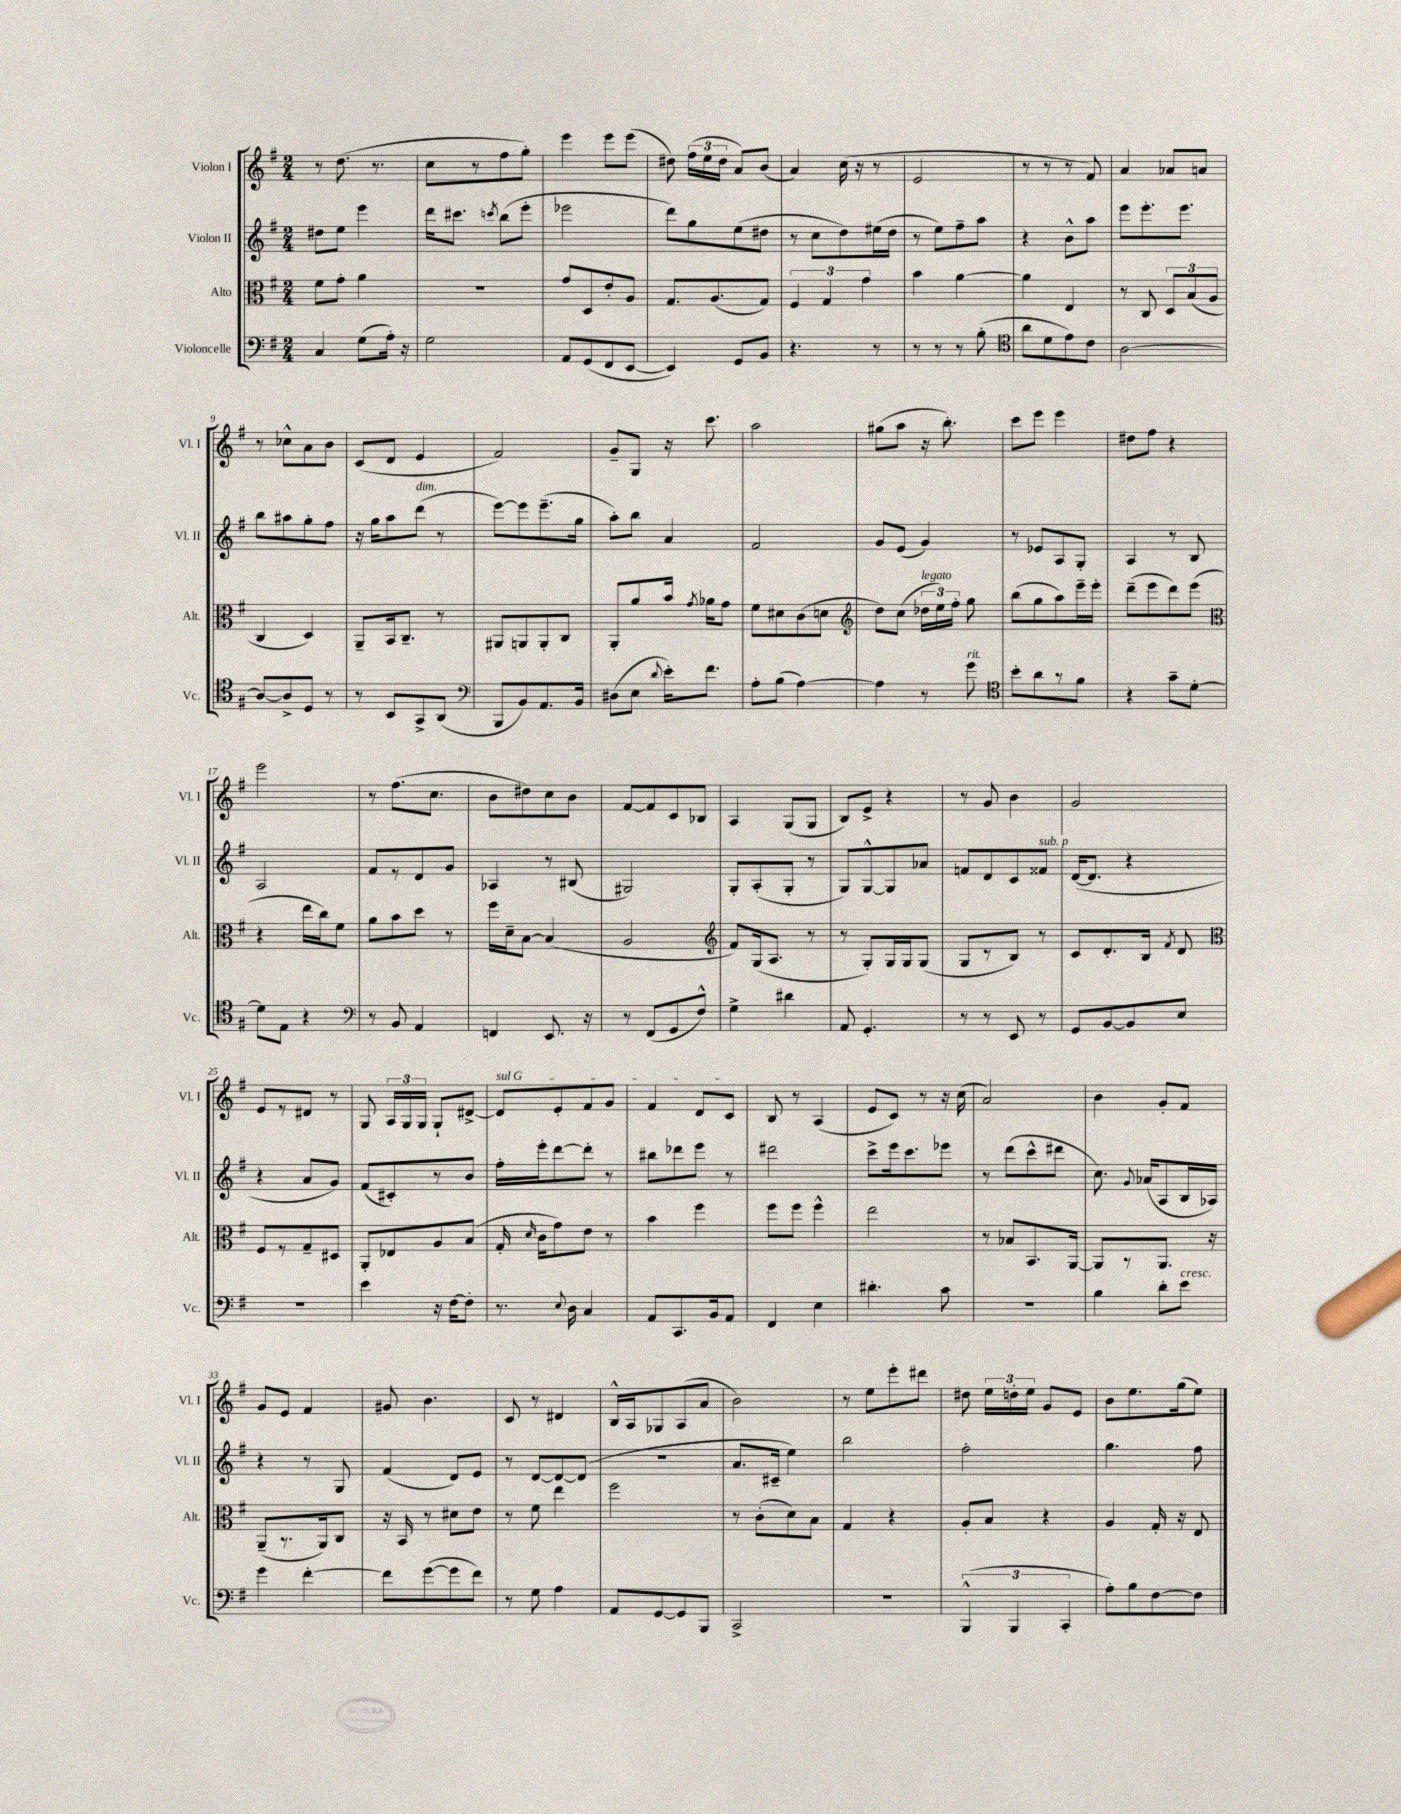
<<
\new StaffGroup <<
\new Staff = "s0" \with { instrumentName = "Violon I" shortInstrumentName = "Vl. I" } {
    \clef treble \key g \major \numericTimeSignature \time 2/4
    \autoBeamOff r8 d''8.( r8. |
    c''8[ r8 fis''8 g''8]-.) |
    e'''4 e'''8[ e'''8]( |
    dis''8) \tuplet 3/2 { fis''16[( e''16 dis''16] } a'8[) b'8]( |
    a'4) c''16( r16 r8 |
    e'2 |
    r8 r8 r8 fis'8) |
    a'4 aes'8[ a'8] |
    r8 ces''8[-^ a'8 b'8] |
    c'8[( d'8] e'4 |
    fis'2) |
    g'8[-- g8] r16 c'''8. |
    a''2 |
    gis''8[( a''8] r16 b''8.-.) |
    c'''8[ e'''8] e'''4 |
    dis''8[ fis''8] r4 |
    e'''2 |
    r8 fis''8.[( c''8.] |
    b'8[ dis''8) c''8 b'8] |
    fis'8[~ fis'8 c'8 bes8] |
    a4 g8[( g8] |
    b8[) e'8]-> r4 |
    r8 g'8 b'4 |
    g'2 |
    e'8[ r8 dis'8] r8 |
    g8 \tuplet 3/2 { a16[ g16 g16] } g8[-! dis'8]~-> |
    \once \override TextSpanner.bound-details.left.text = \markup { \italic "sul G" } dis'8[\startTextSpan e'8-. fis'8 g'8] |
    fis'4 d'8[ c'8]\stopTextSpan |
    b8 r8 a4( |
    e'8[ c'8]) r8 r16 c''16( |
    a'2) |
    b'4 g'8[-. fis'8] |
    g'8[ e'8] fis'4 |
    gis'8 b'4. |
    c'8 r8 dis'4 |
    b16[-^ a16 ges8 a8( a'8] |
    b'2) |
    r8 e''8[ e'''8-. dis'''8] |
    dis''8 \tuplet 3/2 { e''16[ d''16-. e''16] } g'8[ e'8] |
    b'8[ e''8. g''16( e''8]) \bar "|." |
}
\new Staff = "s1" \with { instrumentName = "Violon II" shortInstrumentName = "Vl. II" } {
    \clef treble \key g \major \numericTimeSignature \time 2/4
    \autoBeamOff dis''8[ e''8] e'''4 |
    d'''16[ cis'''8.] \acciaccatura { c'''8 } b''8[( e'''8]-. |
    ees'''2 |
    d'''8[) g''8 e''8( dis''8] |
    r8 c''8[ d''8) eis''16( d''16] |
    r8 e''8[) fis''8-- a''8] |
    r4 b'8[-^ a''8] |
    e'''8[ e'''8.-. e'''8.] |
    b''8[ ais''8 g''8-. fis''8] |
    r16 g''16[ a''8 d'''8]^\markup { \italic "dim." }( r8 |
    e'''8[~) e'''8 e'''8.--( g''16] |
    a''8[-.) b''8] a'4 |
    fis'2 |
    g'8[ e'8]( g'4) |
    r8 ees'8[ a8 g8]-. |
    a4 r8 b8 |
    a2 |
    fis'8[ r8 d'8 g'8] |
    aes4 r8 bis8( |
    gis2) |
    g8[-. a8-.( g8]-. r8 |
    g8[) g8~-^ g8 aes'8] |
    f'8[ d'8 c'8 fisis'8]^\markup { \italic "sub. p" } |
    d'16[~( d'8.] r4 |
    r4 a'8[ g'8]) |
    fis'8[( cis'8-.) r8 b'8] |
    fis''16[-. e'''16-. d'''8~ d'''8]-. r8 |
    bis''8[ des'''8 e'''8] r8 |
    dis'''2 |
    c'''8[-> e'''16 c'''8. ees'''8] |
    r8 d'''8[( c'''8-^ dis'''8] |
    c''8.) \appoggiatura { g'8 } aes'16[( a8 b16 aes16]) |
    r4 r8 g8 |
    fis'4( d'8[) e'8] |
    r8 d'8[~ d'8~ d'8]( |
    r2 |
    a'8.[ cis'16]-- e''4) |
    b''2 |
    fis''2-. |
    g''4. fis''8 \bar "|." |
}
\new Staff = "s2" \with { instrumentName = "Alto" shortInstrumentName = "Alt." } {
    \clef alto \key g \major \numericTimeSignature \time 2/4
    \autoBeamOff fis'8[ g'8]-. a'4 |
    R2 |
    g'8[ d8 e'8-. a8] |
    g8.[ a8.( g8]) |
    \tuplet 3/2 { fis4 g4 g'4 } |
    b'4 a'4~ |
    a'4 e4 |
    r8 c8 \tuplet 3/2 { d8[ b8( a8] } |
    c4 d4) |
    a,8[-- b,16 c8.]-- r8 |
    ais,8[ a,8 a,8-. c8] |
    a,8[-. a'8 b'16] \acciaccatura { g'8 } aes'16[ g'8] |
    fis'8[ dis'8 c'8( d'8] |
    \clef treble d''8[) c''8]( \tuplet 3/2 { des''16[^\markup { \italic "legato" } e''16) fis''16]-. } g''8 |
    b''8[( g''8 a''8) e'''16-- e'''16]-. |
    d'''8[--( e'''8 d'''8) e'''8]( |
    \clef alto r4 e''16[ c''16) fis'8] |
    a'8[ b'8 d''8] r8 |
    fis''16[ d'16-- b8]~ b4( |
    a2 |
    \clef treble fis'8[) g16( a8.] r8 |
    r8 g8[-.) g16 g16 g8]( |
    g8[ r8 b8]) r8 |
    c'8[ d'8.-. b16] \acciaccatura { fis'8 } d'8 |
    \clef alto fis8[ r8 g8-- dis8] |
    a,8[-. ees8 a8 b8]( |
    g16-. \grace { d'16 } c'16[ g'8) e'8] r8 |
    b'4 fis''4 |
    fis''8[ fis''8] fis''4-^ |
    e''2 |
    r8 bes8[ b,8. a,16]~ |
    a,8[ r8 a,8.] r16 |
    a,8[--( r8. a,16) c8] |
    r16 b,16 r8 dis'8[ e'8] |
    r8 fis'8 e''4 |
    fis''2 |
    r8 c'8[-.( d'8) b8] |
    g4 r4 |
    a8[-. b8] r4 |
    a4 g16-. r16 e8 \bar "|." |
}
\new Staff = "s3" \with { instrumentName = "Violoncelle" shortInstrumentName = "Vc." } {
    \clef bass \key g \major \numericTimeSignature \time 2/4
    \autoBeamOff c4 g8[( a16]-.) r16 |
    g2 |
    a,8[ g,8( fis,8 e,8]~ |
    e,4) g,8[ b,8] |
    r4. r8 |
    r8 r8 r8 b8-.( |
    \clef tenor a'8[ d'8 e'8) c'8] |
    a2~ |
    a8[~ a8-> d8] r8 |
    r8 b,8[ g,8-> a,8]( |
    \clef bass b,,8[ b,8) a,8. b,16] |
    dis8[( e8] \appoggiatura { d'8 } e'16[-.) fis'8.] |
    a8[-. b8]( a4~) |
    a4 r8 g'8^\markup { \italic "rit." } |
    \clef tenor b'8[-. a'8 r8 fis'8] |
    r4 g'8[-- d'8]~-. |
    d'8[ e8] r4 |
    \clef bass r8 b,8 a,4 |
    f,4 e,8. r16 |
    r8 fis,8[( g,8 fis8]-^) |
    g4-> dis'4 |
    a,8 g,4.-. |
    r8 r8 e,8 r8 |
    g,8[ b,8~ b,8 e8] |
    r2 |
    e'4 r16 fis16[~ fis8]-. |
    r8. \appoggiatura { e8 } d16 c4 |
    a,8[ c,8. b,16 a,8] |
    fis,4 e4 |
    dis'4.-. c'8 |
    R2 |
    b4 d'8[-. e'8]^\markup { \italic "cresc." } |
    g'4 fis'4~-. |
    fis'8[ g'8~( g'8 fis'8]) |
    r8 g8 a4 |
    a,8[ g,8~ g,8 b,,8] |
    c,2-> |
    R2 |
    \tuplet 3/2 { b,,4-^( b,,4 c,4-. } |
    a8[-.) b8 fis8~ fis8] \bar "|." |
}
>>
>>
